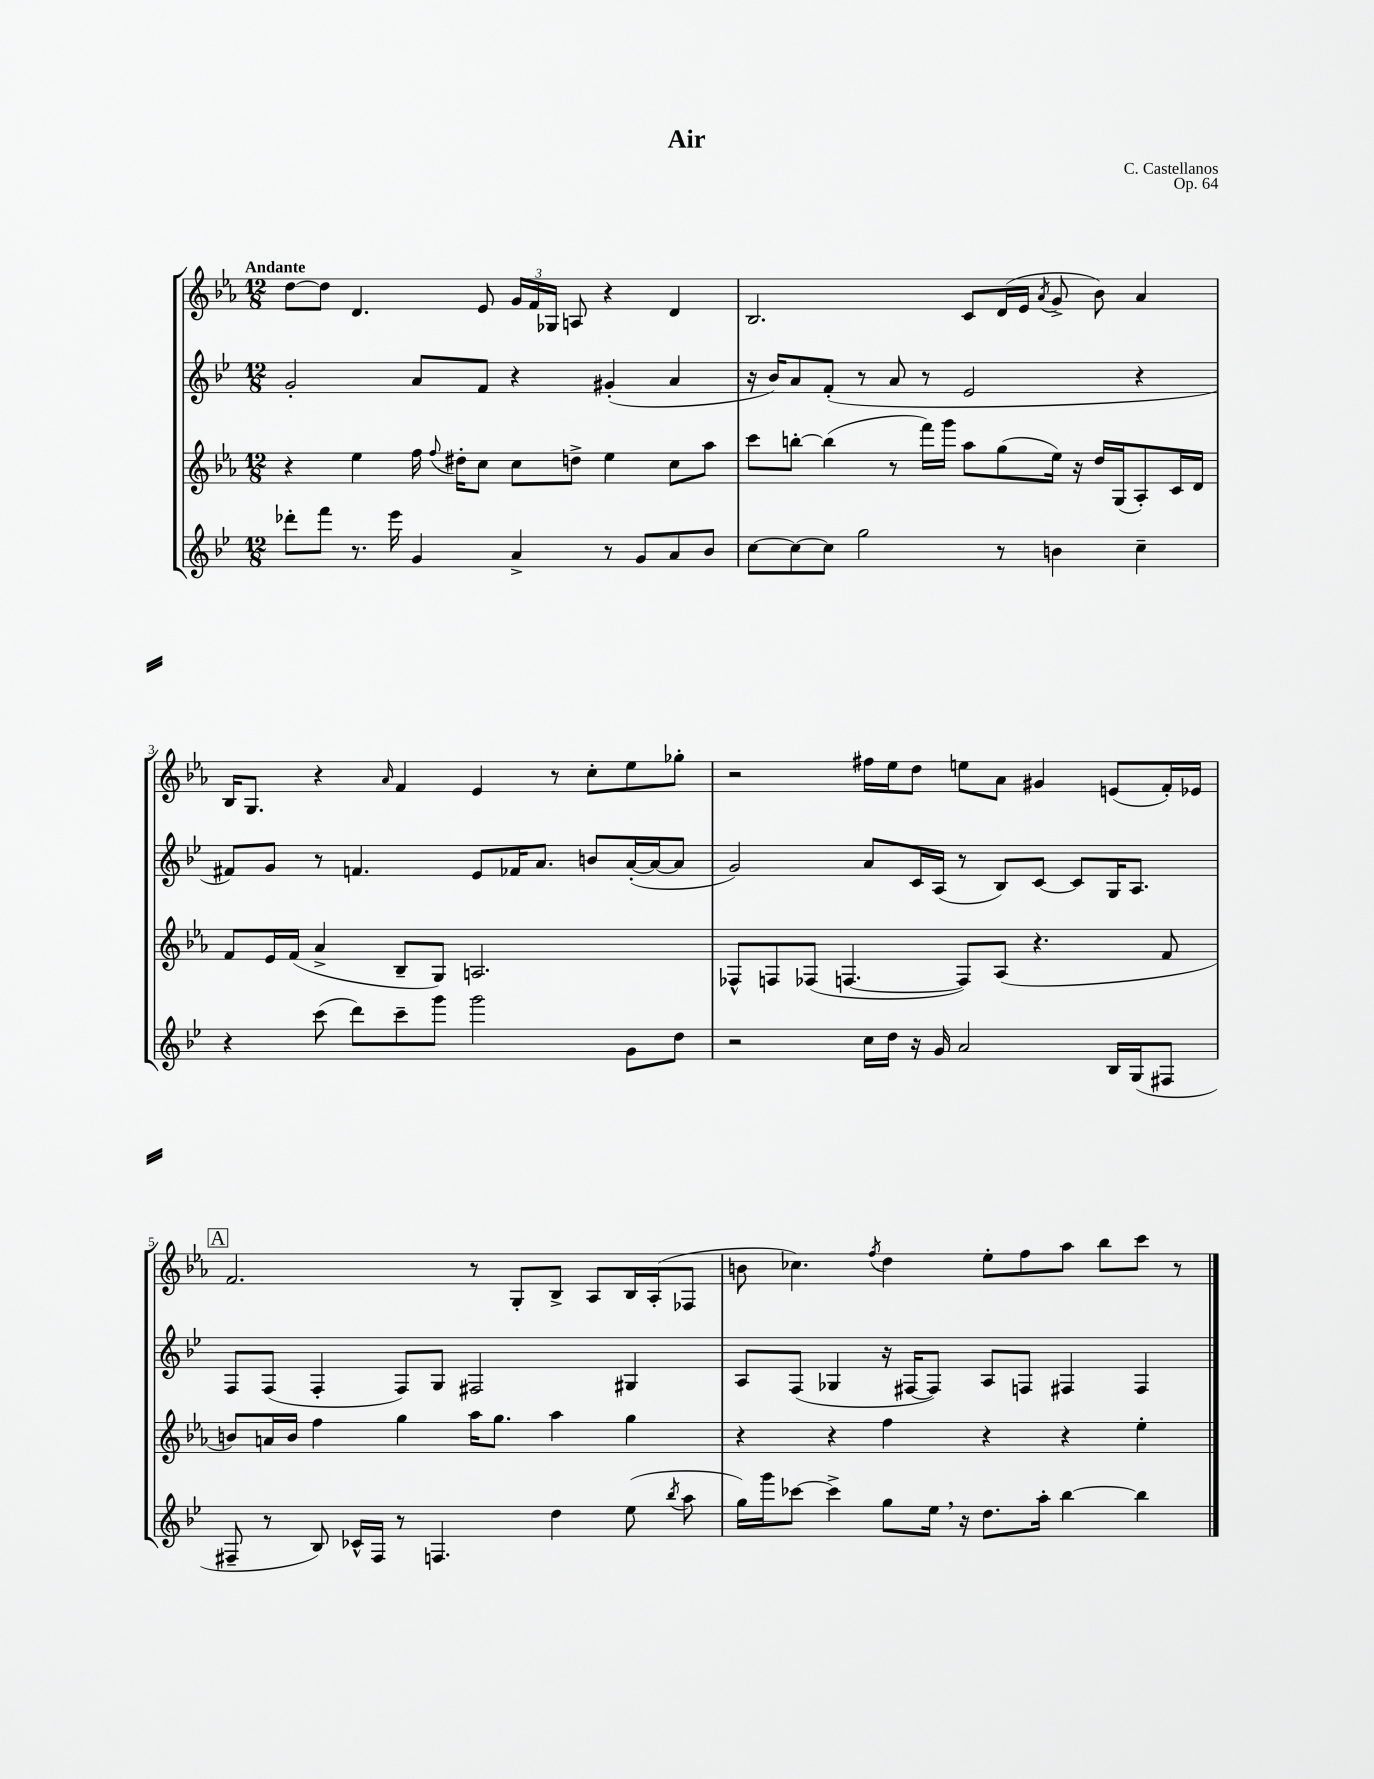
\header { title = "Air" composer = "C. Castellanos" opus = "Op. 64" }
<<
\new StaffGroup <<
\new Staff = "s0" {
    \clef treble \key ees \major \numericTimeSignature \time 12/8 \tempo "Andante"
    \autoBeamOff d''8[~ d''8] d'4. ees'8 \tuplet 3/2 { g'16[ f'16 ges16] } a8 r4 d'4 |
    bes2. c'8[ d'16( ees'16] \acciaccatura { aes'8 } g'8-> bes'8) aes'4 |
    bes16[ g8.] r4 \grace { aes'16 } f'4 ees'4 r8 c''8[-. ees''8 ges''8]-. |
    r2 fis''16[ ees''16 d''8] e''8[ aes'8] gis'4 e'8[( f'16-.) ees'16] |
    \mark \markup { \box "A" } f'2. r8 g8[-. bes8]-> aes8[ bes16 aes16-.( fes8] |
    b'8 ces''4.) \acciaccatura { f''8 } d''4 ees''8[-. f''8 aes''8] bes''8[ c'''8] r8 \bar "|." |
}
\new Staff = "s1" {
    \clef treble \key bes \major \numericTimeSignature \time 12/8
    \autoBeamOff g'2-. a'8[ f'8] r4 gis'4-.( a'4 |
    r16 bes'16[) a'8 f'8]-.( r8 a'8 r8 ees'2 r4 |
    fis'8[) g'8] r8 f'4. ees'8[ fes'16 a'8.] b'8[ a'16~-.( a'16~ a'8] |
    g'2) a'8[ c'16 a16]( r8 bes8[) c'8]~ c'8[ g16 a8.] |
    \mark \markup { \box "A" } f8[ f8]( f4-. f8[) g8] fis2 gis4 |
    a8[ f8]( ges4 r16 fis16[~ fis8]) a8[ f8] fis4 fis4 \bar "|." |
}
\new Staff = "s2" {
    \clef treble \key ees \major \numericTimeSignature \time 12/8
    \autoBeamOff r4 ees''4 f''16 \appoggiatura { f''8 } dis''16[-. c''8] c''8[ d''8]-> ees''4 c''8[ aes''8] |
    c'''8[ b''8]~-. b''4( r8 f'''16[) g'''16] aes''8[ g''8( ees''16]) r16 d''16[ g16( aes8-.) c'16 d'16] |
    f'8[ ees'16 f'16]( aes'4-> bes8[-- g8]) a2. |
    fes8[-^ f8 fes8]( f4.~ f8[) aes8]( r4. f'8 |
    \mark \markup { \box "A" } b'8[) a'16 b'16] f''4 g''4 aes''16[ g''8.] aes''4 g''4 |
    r4 r4 f''4 r4 r4 ees''4-. \bar "|." |
}
\new Staff = "s3" {
    \clef treble \key bes \major \numericTimeSignature \time 12/8
    \autoBeamOff des'''8[-. f'''8] r8. ees'''16 g'4 a'4-> r8 g'8[ a'8 bes'8] |
    c''8[~ c''8~ c''8] g''2 r8 b'4 c''4-- |
    r4 c'''8( d'''8[) c'''8-- g'''8] g'''2 g'8[ d''8] |
    r2 c''16[ d''16] r16 g'16 a'2 bes16[ g16( fis8] |
    \mark \markup { \box "A" } fis8-- r8 bes8) ces'16[-^ fis16] r8 f4. d''4 ees''8( \acciaccatura { bes''8 } a''8 |
    g''16[) g'''16 ces'''8]~ ces'''4-> g''8[ ees''16] \breathe r16 d''8.[ a''16]-. bes''4~ bes''4 \bar "|." |
}
>>
>>
